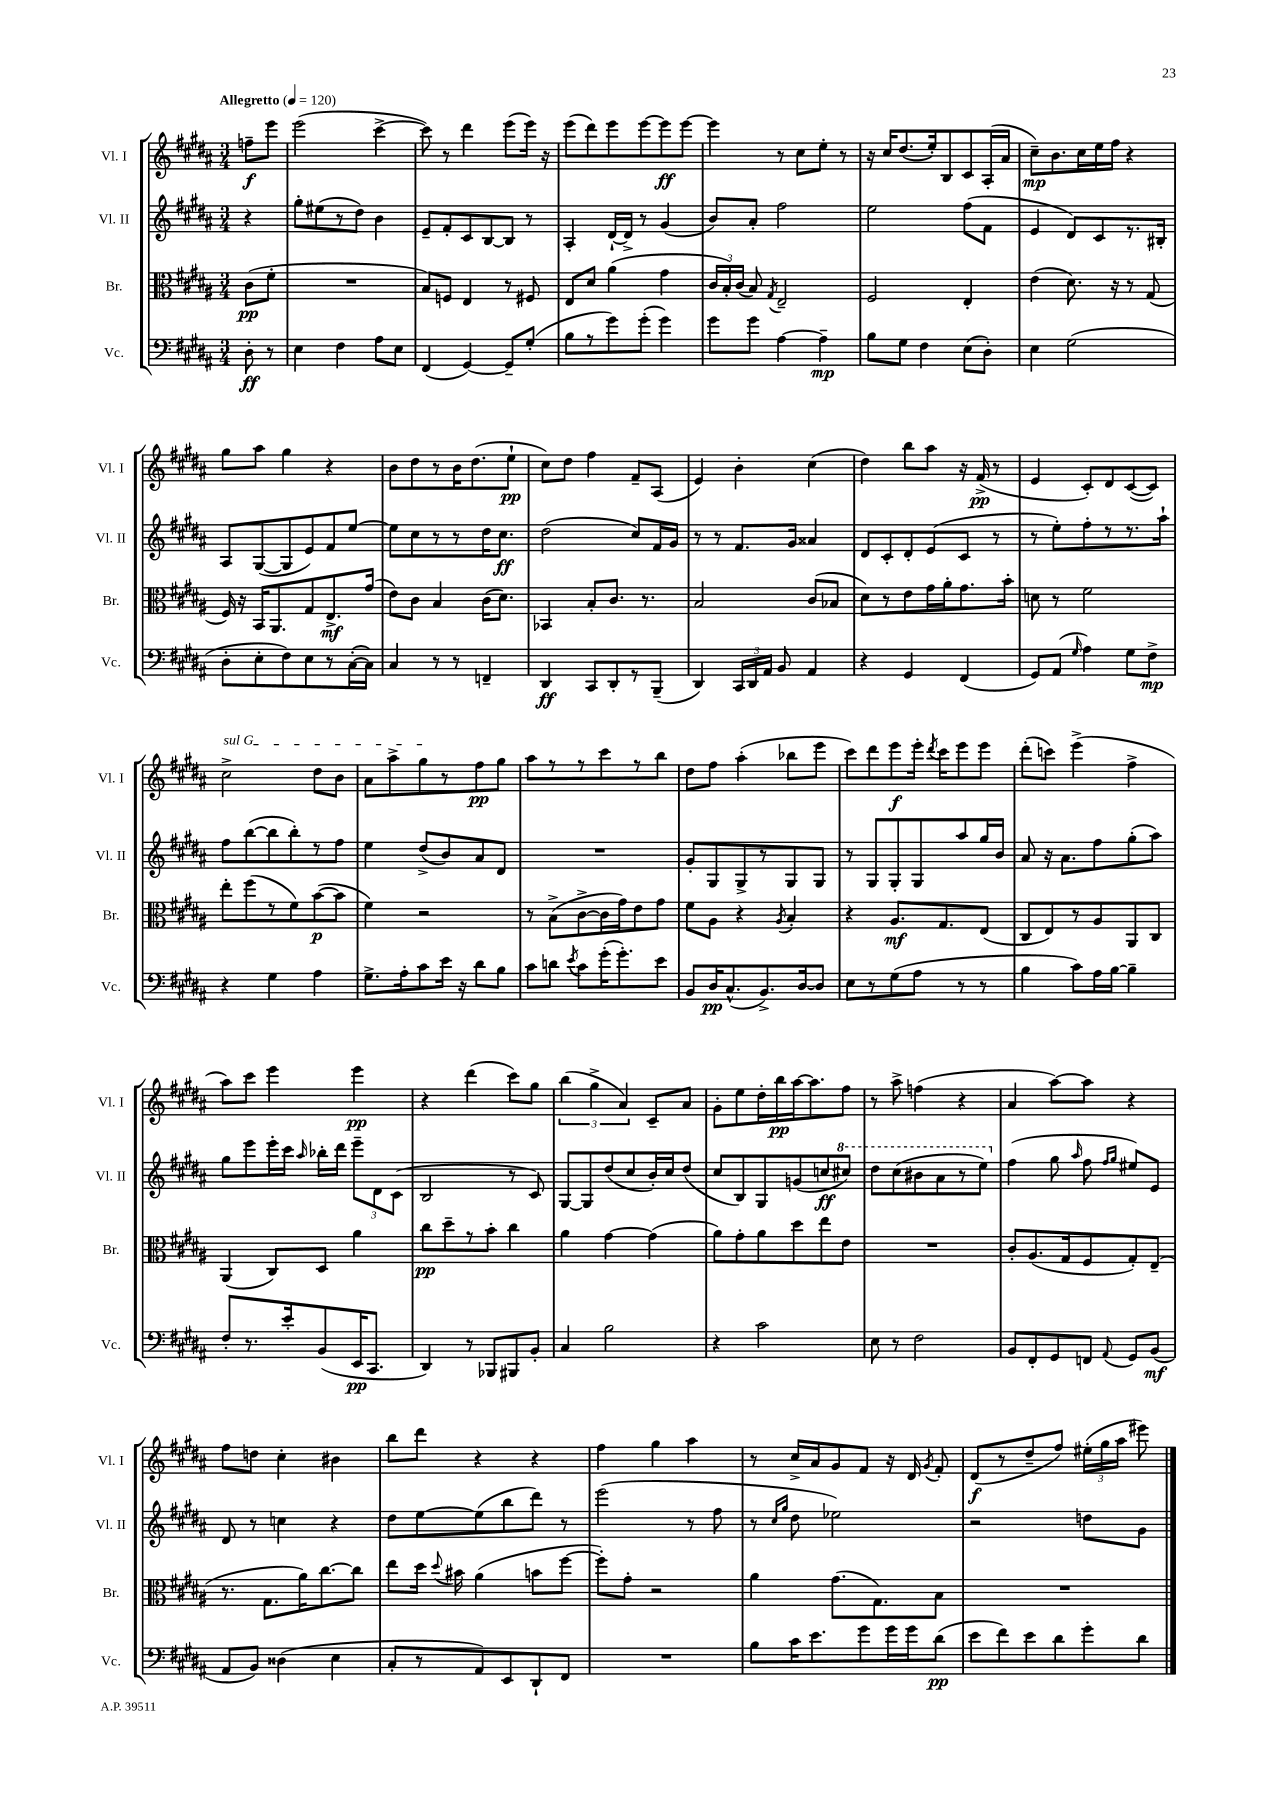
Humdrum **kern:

**kern	**dynam	**kern	**dynam	**kern	**dynam	**kern	**dynam
*part4	*part4	*part3	*part3	*part2	*part2	*part1	*part1
*staff4	*staff4	*staff3	*staff3	*staff2	*staff2	*staff1	*staff1
*I"Vc.	*	*I"Br.	*	*I"Vl. II	*	*I"Vl. I	*
*I'Vc.	*	*I'Br.	*	*I'Vl. II	*	*I'Vl. I	*
*clefF4	*	*clefC3	*	*clefG2	*	*clefG2	*
*k[f#c#g#d#a#]	*	*k[f#c#g#d#a#]	*	*k[f#c#g#d#a#]	*	*k[f#c#g#d#a#]	*
*M3/4	*	*M3/4	*	*M3/4	*	*M3/4	*
*MM120	*	*MM120	*	*MM120	*	*MM120	*
=	=	=	=	=	=	=	=
!	!	!	!	!	!	!LO:TX:a:B:t=Allegretto	!
8D#'\	ff	(8c#\L	pp	4r	.	8ffn~\L	f
8r	.	8f#'\J	.	.	.	8eee\J	.
=1	=1	=1	=1	=1	=1	=1	=1
4E\	.	2.r	.	8gg#'\L	.	(2eee\	.
.	.	.	.	(8ee#X\	.	.	.
4F#\	.	.	.	8r	.	.	.
.	.	.	.	8dd#\J)	.	.	.
8A#\L	.	.	.	4b\	.	[4ccc#^\	.
8E\J	.	.	.	.	.	.	.
=2	=2	=2	=2	=2	=2	=2	=2
(4FF#/	.	8B/L)	.	8e~/L	.	8ccc#\])	.
.	.	8Fn/J	.	8f#'/	.	8r	.
[4GG#/)	.	4E/	.	8c#/	.	4ddd#\	.
.	.	.	.	[8B/	.	.	.
8GG#~/L]	.	8r	.	8B/J]	.	(8eee\L	.
(8G#'/J	.	8F#X/	.	8r	.	16eee\Jk)	.
.	.	.	.	.	.	16r	.
=3	=3	=3	=3	=3	=3	=3	=3
8B\L	.	8E/L	.	4A#'/	.	(8eee\L	.
8r	.	8d#/J	.	.	.	8ddd#\)	.
8g#\)	.	(4a#\	.	[16d#`/LL	.	8eee\	.
.	.	.	.	16d#^/JJ]	.	.	.
(8g#'\J	.	.	.	8r	.	[8eee\	.
4g#\)	.	4g#\	.	(4g#/	.	8eee\]	ff
.	.	.	.	.	.	[8eee\J	.
=4	=4	=4	=4	=4	=4	=4	=4
8g#\L	.	24c#/LL	.	8b/L)	.	4eee\]	.
.	.	24B'/)	.	.	.	.	.
.	.	(24c#/JJ	.	.	.	.	.
8g#\J	.	8B/)	.	8a#'/J	.	.	.
.	.	8qG#/	.	.	.	.	.
[4A#\	.	2E~/	.	2ff#\	.	8r	.
.	.	.	.	.	.	8cc#\L	.
4A#~\]	mp	.	.	.	.	8ee'\J	.
.	.	.	.	.	.	8r	.
=5	=5	=5	=5	=5	=5	=5	=5
8B\L	.	2F#/	.	2ee\	.	16r	.
.	.	.	.	.	.	16cc#/KL	.
8G#\J	.	.	.	.	.	(8.dd#/	.
4F#\	.	.	.	.	.	.	.
.	.	.	.	.	.	16ee'/k)	.
.	.	.	.	.	.	8B/	.
(8E\L	.	4E'/	.	(8ff#\L	.	8c#/	.
8D#'\J)	.	.	.	8f#\J	.	(16A#'/L	.
.	.	.	.	.	.	16a#/JJ	.
=6	=6	=6	=6	=6	=6	=6	=6
4E\	.	(4e\	.	4e/	.	8cc#~\L)	mp
.	.	.	.	.	.	8.b\	.
(2G#\	.	8.d#\)	.	8d#/L)	.	.	.
.	.	.	.	.	.	16cc#\L	.
.	.	.	.	8c#/	.	16ee\	.
.	.	16r	.	.	.	16ff#\JJ	.
.	.	8r	.	8.r	.	4r	.
.	.	(8G#/	.	.	.	.	.
.	.	.	.	16B#X'/Jk	.	.	.
!!LO:LB:g=z
=7	=7	=7	=7	=7	=7	=7	=7
8D#'\L	.	16F#/)	.	8A#/L	.	8gg#\L	.
.	.	16r	.	.	.	.	.
8E'\	.	16BB/KL	.	([8G#/	.	8aa#\J	.
.	.	8.AA#/	.	.	.	.	.
8F#\)	.	.	.	8G#/]	.	4gg#\	.
8E\	.	8G#/	.	8e/)	.	.	.
8r	.	8.E^/	mf	8f#/	.	4r	.
([16C#'\L	.	.	.	[8ee/J	.	.	.
16C#\JJ])	.	(16g#/Jk	.	.	.	.	.
=8	=8	=8	=8	=8	=8	=8	=8
4C#/	.	8e\L)	.	8ee\L]	.	8b\L	.
.	.	8c#\J	.	8cc#\	.	8dd#\	.
8r	.	4B/	.	8r	.	8r	.
8r	.	.	.	8r	.	16b\K	.
.	.	.	.	.	.	(8.dd#\	.
4FFn~/	.	(16c#\KL	.	16dd#\K	.	.	.
.	.	8.d#\J)	.	8.cc#\J	ff	.	.
.	.	.	.	.	.	8ee`\J	pp
=9	=9	=9	=9	=9	=9	=9	=9
4DD#/	ff	4BB-X/	.	(2dd#\	.	8cc#\L)	.
.	.	.	.	.	.	8dd#\J	.
8CC#/L	.	8B'/L	.	.	.	4ff#\	.
8DD#'/	.	8.c#/J	.	.	.	.	.
8r	.	.	.	8cc#/L)	.	8f#~/L	.
.	.	8.r	.	.	.	.	.
(8BBB~/J	.	.	.	16f#/L	.	(8A#/J	.
.	.	.	.	16g#/JJ	.	.	.
=10	=10	=10	=10	=10	=10	=10	=10
4DD#/)	.	2B/	.	8r	.	4e/)	.
.	.	.	.	8r	.	.	.
24CC#/LL	.	.	.	8.f#/L	.	4b'\	.
24DD#/	.	.	.	.	.	.	.
24AA#/JJ	.	.	.	.	.	.	.
8BB/	.	.	.	.	.	.	.
.	.	.	.	16g#/Jk	.	.	.
4AA#/	.	(8c#/L	.	4a##X/	.	(4cc#\	.
.	.	8B-X/J	.	.	.	.	.
=11	=11	=11	=11	=11	=11	=11	=11
4r	.	8d#\L)	.	8d#/L	.	4dd#\)	.
.	.	8r	.	8c#'/	.	.	.
4GG#/	.	8e\	.	8d#'/	.	8bb\L	.
.	.	16g#\L	.	(8e/	.	8aa#\J	.
.	.	16a#'\J	.	.	.	.	.
(4FF#/	.	8.g#\	.	8c#/J	.	16r	.
.	.	.	.	.	.	(16f#^/	pp
.	.	.	.	8r	.	8r	.
.	.	16b'\Jk	.	.	.	.	.
=12	=12	=12	=12	=12	=12	=12	=12
8GG#/L)	.	8dn\	.	8r	.	4e/	.
(8AA#/J	.	8r	.	8ee'\L)	.	.	.
16qqG#/	.	.	.	.	.	.	.
4A#\)	.	2f#\	.	8ff#'\	.	8c#'/L)	.
.	.	.	.	8r	.	8d#/	.
8G#\L	.	.	.	8.r	.	([8c#/	.
8F#^\J	mp	.	.	.	.	8c#/J])	.
.	.	.	.	16aa#`\Jk	.	.	.
!!LO:LB:g=z
=13	=13	=13	=13	=13	=13	=13	=13
!	!	!	!	!	!	!LO:TX:a:i:t=sul G	!
4r	.	8ee'\L	.	8ff#\L	.	2cc#^\	.
.	.	(8ff#\	.	([8bb\	.	.	.
4G#\	.	8r	.	8bb\]	.	.	.
.	.	8f#\)	.	8bb'\)	.	.	.
4A#\	.	([8b\	p	8r	.	8dd#\L	.
.	.	8b\J]	.	8ff#\J	.	8b\J	.
=14	=14	=14	=14	=14	=14	=14	=14
8.G#^\L	.	4f#\)	.	4ee\	.	8a#\L	.
.	.	.	.	.	.	8aa#^\	.
16A#'\k	.	.	.	.	.	.	.
8c#\	.	2r	.	(8dd#^/L	.	8gg#\	.
16e\Jk	.	.	.	8b/)	.	8r	.
16r	.	.	.	.	.	.	.
8d#\L	.	.	.	8a#/	.	8ff#\	pp
8B\J	.	.	.	8d#/J	.	8gg#\J	.
=15	=15	=15	=15	=15	=15	=15	=15
8c#\L	.	8r	.	2.r	.	8aa#\L	.
8dn\J	.	(8B^\L	.	.	.	8r	.
8qe/	.	.	.	.	.	.	.
8c#\L	.	[8c#^\	.	.	.	8r	.
(16g#'\K	.	16c#\L]	.	.	.	8ccc#\	.
8.g#'\)	.	16g#\J)	.	.	.	.	.
.	.	8e\	.	.	.	8r	.
8e\J	.	8g#\J	.	.	.	8bb\J	.
=16	=16	=16	=16	=16	=16	=16	=16
8BB/L	.	8f#\L	.	8g#'/L	.	8dd#\L	.
16D#/K	pp	8A#\J	.	8G#/	.	8ff#\J	.
(8.C#^^/	.	.	.	.	.	.	.
.	.	4r	.	8G#^/	.	(4aa#'\	.
8.BB^/)	.	.	.	8r	.	.	.
.	.	8qA#/	.	.	.	.	.
.	.	4B'/	.	8G#/	.	8bb-X\L	.
[16D#/k	.	.	.	.	.	.	.
8D#/J]	.	.	.	8G#/J	.	8eee\J	.
=17	=17	=17	=17	=17	=17	=17	=17
8E\L	.	4r	.	8r	.	8ccc#\L)	.
8r	.	.	.	8G#/L	.	8ddd#\	.
(8G#\	.	8.A#/L	mf	8G#'/	.	8eee\	f
8A#\J	.	.	.	8G#/	.	16eee'\Jk	.
.	.	.	.	.	.	8qddd#/	.
.	.	8.G#/	.	.	.	16ccc#\KL	.
8r	.	.	.	8aa#/	.	8eee\	.
8r	.	(8E/J	.	16gg#/L	.	8eee\J	.
.	.	.	.	16b/JJ	.	.	.
=18	=18	=18	=18	=18	=18	=18	=18
4B\	.	8C#/L	.	8a#/	.	(8ddd#'\L	.
.	.	8E/)	.	16r	.	8cccn\J)	.
.	.	.	.	8.a#\L	.	.	.
8c#\L)	.	8r	.	.	.	(4eee^\	.
16A#\L	.	8A#/	.	8ff#\	.	.	.
[16B\JJ	.	.	.	.	.	.	.
4B~\]	.	8AA#/	.	(8gg#'\	.	4ff#^\	.
.	.	8C#/J	.	8aa#\J)	.	.	.
!!LO:LB:g=z
=19	=19	=19	=19	=19	=19	=19	=19
8F#'/L	.	(4AA#/	.	8gg#\L	.	8aa#\L)	.
8.r	.	.	.	8eee\	.	8ccc#\J	.
.	.	8C#/L)	.	16eee'\L	.	4eee\	.
16e'/k	.	.	.	16ccc#\JJ	.	.	.
.	.	.	.	16qqaa#/	.	.	.
(8BB/	.	8D#/J	.	16bb-X'\LL	.	.	.
.	.	.	.	16ddd#\JJ	.	.	.
16EE/K	pp	4a#\	.	12eee~\L	.	4eee\	pp
8.CC#/J	.	.	.	.	.	.	.
.	.	.	.	12d#\	.	.	.
.	.	.	.	(12c#\J	.	.	.
=20	=20	=20	=20	=20	=20	=20	=20
4DD#/)	.	8cc#\L	pp	2B/	.	4r	.
.	.	8dd#~\	.	.	.	.	.
8r	.	8r	.	.	.	(4ddd#\	.
8BBB-X/L	.	8b'\J	.	.	.	.	.
8BBB#X/	.	4cc#\	.	8r	.	8ccc#\L)	.
8BB'/J	.	.	.	8c#/)	.	8gg#\J	.
=21	=21	=21	=21	=21	=21	=21	=21
4C#/	.	4a#\	.	[8G#/L	.	(6bb\	.
.	.	.	.	8G#/]	.	.	.
.	.	.	.	.	.	6gg#^\	.
2B\	.	[4g#\	.	(8dd#/	.	.	.
.	.	.	.	.	.	6a#/)	.
.	.	.	.	8cc#/	.	.	.
.	.	(4g#\]	.	16b'/L)	.	8c#~/L	.
.	.	.	.	16cc#/J	.	.	.
.	.	.	.	(8dd#/J	.	8a#/J	.
=22	=22	=22	=22	=22	=22	=22	=22
4r	.	8a#\L)	.	8cc#/L	.	8g#'\L	.
.	.	8g#'\	.	8B/)	.	8ee\	.
2c#\	.	8a#\	.	8G#/	.	16dd#'\L	.
.	.	.	.	.	.	16bb\	pp
.	.	8dd#\	.	(8gn/	.	[16aa#\J	.
.	.	.	.	.	.	8.aa#\]	.
.	.	8ee\	.	8ccn/	ff	.	.
*	*	*	*	*8va	*	*	*
.	.	8e\J	.	8ccc#X/J)	.	8ff#\J	.
=23	=23	=23	=23	=23	=23	=23	=23
8E\	.	2.r	.	8ddd#\L	.	8r	.
8r	.	.	.	(8ccc#\	.	8aa#^\	.
2F#\	.	.	.	8bb#X\	.	(4ffn\	.
.	.	.	.	8aa#\	.	.	.
.	.	.	.	8r	.	4r	.
.	.	.	.	8eee\J)	.	.	.
=24	=24	=24	=24	=24	=24	=24	=24
*	*	*	*	*X8va	*	*	*
8BB/L	.	8c#'/L	.	(4ff#\	.	4a#/	.
8FF#'/	.	(8.A#/	.	.	.	.	.
8GG#/	.	.	.	8gg#\	.	[8aa#\L)	.
.	.	16G#/k	.	.	.	.	.
.	.	.	.	16qqaa#/	.	.	.
8FFn/J	.	8F#/	.	8ff#\	.	8aa#\J]	.
.	.	.	.	16qqff#/LL	.	.	.
8qqAA#/	.	.	.	16qqgg#/JJ	.	.	.
8GG#/L	.	8G#'/)	.	8ee#X/L)	.	4r	.
(8BB/J	mf	(8E~/J	.	8e/J	.	.	.
!!LO:LB:g=z
=25	=25	=25	=25	=25	=25	=25	=25
8AA#/L	.	8.r	.	8d#/	.	8ff#\L	.
8BB/J)	.	.	.	8r	.	8ddn\J	.
.	.	8.G#\L	.	.	.	.	.
(4D##X\	.	.	.	4ccn\	.	4cc#'\	.
.	.	16a#\K)	.	.	.	.	.
.	.	[8.cc#\	.	.	.	.	.
4E\	.	.	.	4r	.	4b#X\	.
.	.	8cc#\J]	.	.	.	.	.
=26	=26	=26	=26	=26	=26	=26	=26
8C#'/L	.	8ee\L	.	8dd#\L	.	8bb\L	.
8r	.	16dd#\Jk	.	[8ee\	.	8ddd#\J	.
.	.	8qqdd#/	.	.	.	.	.
.	.	16b#X\	.	.	.	.	.
8AA#/)	.	(4a#\	.	(8ee\]	.	4r	.
8EE/	.	.	.	8bb\	.	.	.
8DD#`/	.	8bn\L	.	8ddd#\J)	.	4r	.
8FF#/J	.	[8ff#\J	.	8r	.	.	.
=27	=27	=27	=27	=27	=27	=27	=27
2.r	.	8ff#'\L])	.	(2eee\	.	4ff#\	.
.	.	8g#'\J	.	.	.	.	.
.	.	2r	.	.	.	4gg#\	.
.	.	.	.	8r	.	4aa#\	.
.	.	.	.	8ff#\	.	.	.
=28	=28	=28	=28	=28	=28	=28	=28
8B\L	.	4a#\	.	8r	.	8r	.
.	.	.	.	16qqcc#/LL	.	.	.
.	.	.	.	16qqgg#/JJ	.	.	.
16c#\K	.	.	.	8dd#\	.	16cc#^/LL	.
8.e\	.	.	.	.	.	16a#/J	.
.	.	(8.g#\L	.	2ee-X\)	.	8g#/	.
8g#\	.	.	.	.	.	8f#/J	.
.	.	8.G#\)	.	.	.	.	.
16g#\L	.	.	.	.	.	16r	.
16g#\J	.	.	.	.	.	16d#/	.
.	.	.	.	.	.	8qg#/	.
(8d#\J	pp	8B\J	.	.	.	8f#'/	.
=29	=29	=29	=29	=29	=29	=29	=29
8e\L	.	2.r	.	2r	.	(8d#/L	f
8f#\)	.	.	.	.	.	8r	.
8e\	.	.	.	.	.	8dd#~/	.
8d#\	.	.	.	.	.	8ff#/J)	.
8g#'\	.	.	.	8ddn\L	.	(24ee#X'\LL	.
.	.	.	.	.	.	24gg#\	.
.	.	.	.	.	.	24aa#\JJ	.
8d#\J	.	.	.	8g#\J	.	8eee#X\)	.
==	==	==	==	==	==	==	==
*-	*-	*-	*-	*-	*-	*-	*-
